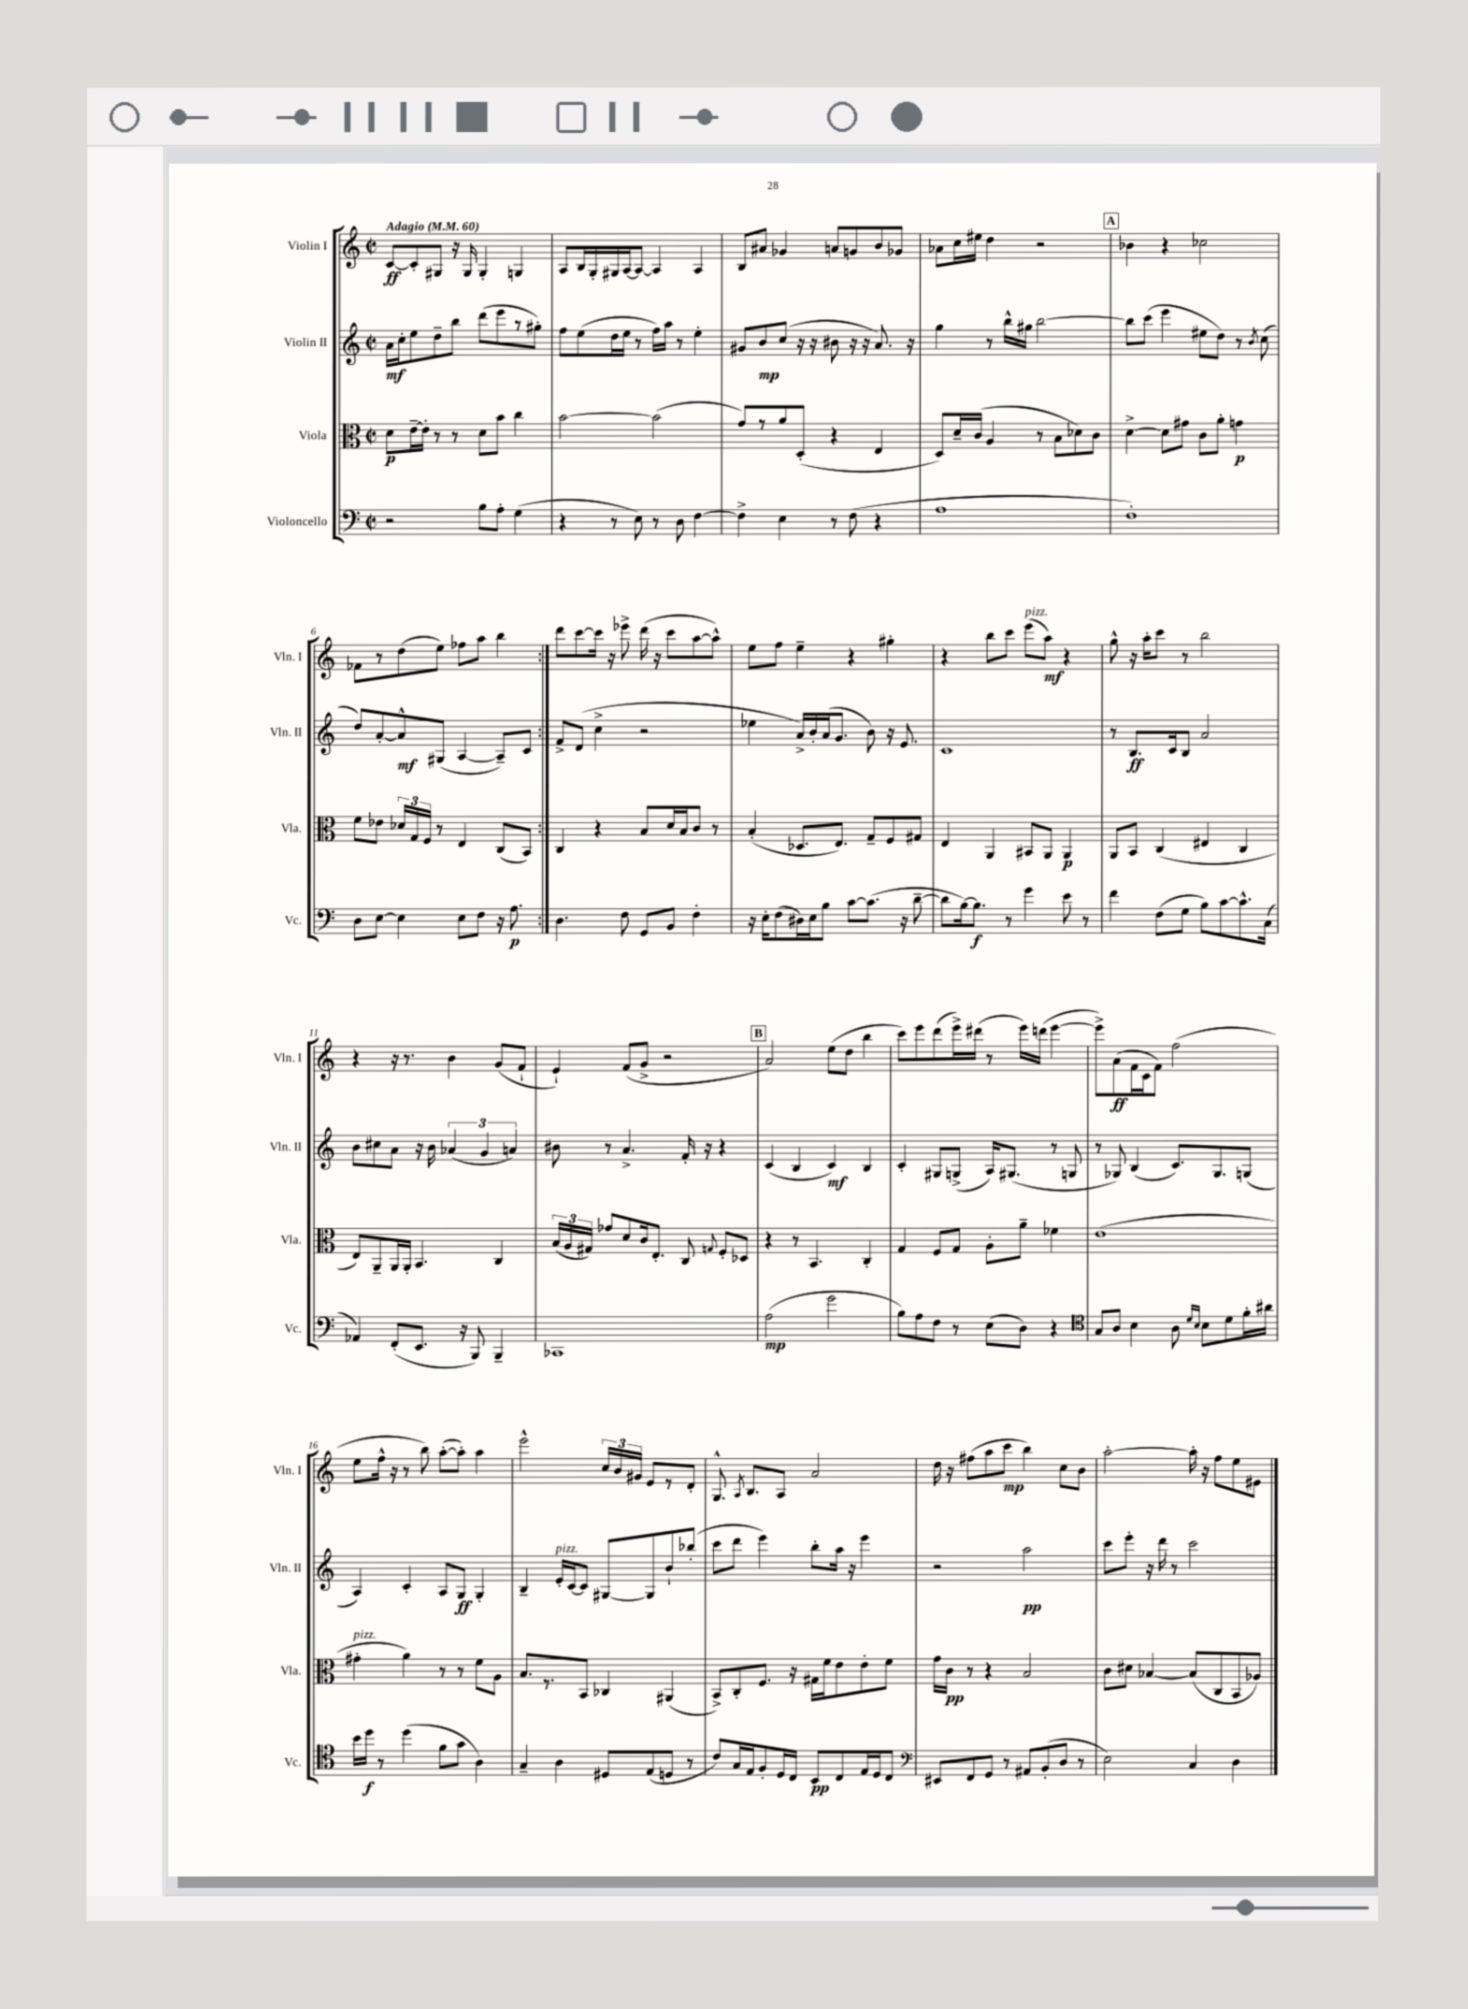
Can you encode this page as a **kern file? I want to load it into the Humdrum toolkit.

**kern	**kern	**kern	**kern
*staff4	*staff3	*staff2	*staff1
*clefF4	*clefC3	*clefG2	*clefG2
*k[]	*k[]	*k[]	*k[]
*M2/2	*M2/2	*M2/2	*M2/2
*met(c|)	*met(c|)	*met(c|)	*met(c|)
*MM60	*MM60	*MM60	*MM60
2r	8d\L	16a\LL	[8c/L
.	.	16cc'\J	.
.	[16e~\L	8ee\	8c'/]
.	16e'\]JJ	.	.
.	8r	8dd~\	8G#/J
.	8r	8bb\J	16r
.	.	.	16G#/
8B\L	8d\L	(8ddd\L	4G#'/
8A'\J	8b\J	8eee\	.
(4G\	4cc\	8r	4G/
.	.	8gg#'\J)	.
=	=	=	=
4r	[2b\	8ff\L	8A/L
.	.	(8ee\	16B/L
.	.	.	16G'/
8r	.	16dd\L	16G#/
.	.	16ee\JJ	[16A/J
8E\)	.	8r	8A/_J
8r	(2b\]	16ff\LL)	4A/]
.	.	16aa\JJ	.
8D\	.	8r	.
[4F\	.	4ee'\	4A/
=	=	=	=
4F^\]	8g/L)	8g#/L	8B/L
.	8r	8b/	8a#/J
4E\	8a/	(8cc/J	4g-/
.	(8D'/J	16r	.
.	.	16r	.
8r	4r	8b#\	8a/L
(8F\	.	16r	8g/
.	.	16r	.
4r	4E/	8.a/)	8b/
.	.	.	8g-/J
.	.	16r	.
=	=	=	=
1A	8D/L)	4gg\	8a-\L
.	16d~/L	.	16cc\L
.	(16c/JJ	.	16ee#\JJ
.	4A/	8r	4dd\
.	.	16bb^^\LL	.
.	.	16gg#\JJ	.
.	8r	[2bb\	2r
.	8B\L	.	.
.	8d-\)	.	.
.	8c\J	.	.
=	=	=	=
1F')	[4d^\	8bb\]L	4b-\
.	.	(8ccc\J	.
.	8d\]L	4eee\	4r
.	8g#\J	.	.
.	8c\L	8ee#\L	2cc-\
.	8a'\J	8dd\J)	.
.	4g\	8r	.
.	.	8qb/	.
.	.	(8cc\	.
=	=	=	=
8D\L	8f\L	8dd/L)	8f-\L
[8E\J	8e-\J	[8a'/	8r
4E\]	24d-/LL	8a^^/]	(8dd\
.	24G/	.	.
.	24F/JJ	.	.
.	8r	(8G#/J	8ee\J)
8E\L	4E/	[4A/	8ff-\L
8F\J	.	.	8aa\J
16r	(8C/L	8A~/]L)	4bb\
8.A\	.	.	.
.	8BB/J)	8c/J	.
=:|!	=:|!	=:|!	=:|!
4.D\	4C/	8f^/L	8ddd\L
.	.	(8d/J	[8ccc\
.	4r	4cc^\	16ccc\]Jk
.	.	.	16r
8F\	.	.	8eee-^\
8GG/L	8B/L	2r	(16ddd\
.	.	.	16r
8BB/J	16d/L	.	8ccc\L
.	16B/J	.	.
4F'\	8c/J	.	[8aa\
.	8r	.	8aa^^\]J)
=	=	=	=
16r	(4B'/	4ee-\	8ee\L
16E'\LK	.	.	.
(8F\	.	.	8ff\J
16D#\L)	8.D-/L	16a^/LL)	4ee~\
16E\J	.	16b'/	.
8B\J	.	(16a/J	.
.	8.E/J)	8.g/J	.
[8c\L	.	.	4r
(8.c\]J	8G~/L	8b\)	.
.	8F/	16r	4gg#'\
16r	.	8.e/	.
[8d~\	8G#/J	.	.
=	=	=	=
8d\]L	4E/	1c	4r
[16B\k)	.	.	.
8.B\]J	.	.	.
.	4AA/	.	8bb\L
8r	.	.	8ccc\J
4g\	8BB#/L	.	(8eee\L
.	8AA/J	.	8aa\J)
8e\	4AA/	.	4r
8r	.	.	.
=	=	=	=
4f\	8AA/L	8r	8gg^^\
.	8BB/J	8.B/L	16r
.	.	.	16aa'\LK
(8F\L	(4C/	.	8ccc\J
.	.	16c/k	.
8G\J	.	8B/J	8r
8B\L)	4E#/	2a/	2bb\
[8c\	.	.	.
8.c^^\]	4C/	.	.
(16C\Jk	.	.	.
=	=	=	=
4AA-/)	8E/L)	8b\L	4r
.	8AA~/	8cc#\	.
(8FF'/L	16AA/L	8a\J	16r
.	16AA'/JJ	.	8.r
8.EE/J	4.BB/	16r	.
.	.	16b\	.
.	.	(6a-/	4b\
16r	.	.	.
8BBB/)	.	.	.
.	.	6g/	.
4BBB~/	4C/	.	(8g/L
.	.	6a/)	.
.	.	.	8f`/J
=	=	=	=
1CC-	(24B/LL	8b#\	4e`/)
.	24A/	.	.
.	24G#/JJ)	.	.
.	8g-/L	8r	.
.	8d/	4.a^/	(8f/L
.	16c/k	.	8g^/J
.	8.E'/J	.	.
.	.	.	2r
.	8C/	16f'/	.
.	.	16r	.
.	8qqG/	.	.
.	8F'/L	4r	.
.	8D-/J	.	.
=	=	=	=
(2A\	4r	(4c/	2a/)
.	8r	4B/	.
.	4.BB/	.	.
2g\	.	4c/)	(8ee\L
.	.	.	8dd\J
.	4C'/	4B/	4bb\
=	=	=	=
8B\L)	4G/	4c'/	8ccc\L)
8A\	.	.	8eee\
8F\J	8F/L	8G#/L	(8ddd\
8r	8G/J	(8G^/J	16eee^\L)
.	.	.	(16ddd#\JJ
(8E\L	8A'\L	16A/LK)	8r
.	.	(8.G#/J	.
8D\J)	8a~\J	.	16eee\LL)
.	.	.	(16ddd\JJ
4r	4f-\	8r	[4eee\
.	.	8G/	.
=	=	=	=
*clefC4	*	*	*
8G/L	(1e	8r	8eee^\]L)
8A/J	.	8G-/)	(8a\
4B\	.	(4B/	16f\L
.	.	.	16c\J
.	.	.	8f\J)
8A\	.	8.c/L)	(2ff\
16qqd/LL	.	.	.
16qqB/JJ	.	.	.
8B\L	.	.	.
.	.	8.G-/	.
8d\	.	.	.
16f'\L	.	(8G/J	.
16a#\JJ	.	.	.
=	=	=	=
16b\LL	4g#'\	4A/)	8ee\L
16dd\JJ	.	.	.
8r	.	.	16ff^^\Jk
.	.	.	16r
(4dd\	4a\)	4c'/	8r
.	.	.	8bb\)
8f\L	8r	8A/L	([8aa'\L
8g\J	8r	8G/J	8aa'\]J)
4A\)	8f\L	4G'/	4aa\
.	8A\J	.	.
=	=	=	=
4G~/	8.B/L	4B~/	2eee^^\
.	8.r	.	.
4A\	.	16e'/LL	.
.	.	[16c/J	.
.	8BB/J	8c/]J	.
8D#/L	4C-/	[8G#/L	24cc/LL
.	.	.	24b/
.	.	.	24g#/JJ
(8E/	.	8G#/]	8e/L
8D/J	(4AA#/	8b`/	8r
8r	.	(8bb-'/J	8d'/J
=	=	=	=
8c/L)	8BB^/L)	8ccc\L	8.G^^/
16G/L	8C'/	8ddd\J	.
.	.	.	8qA/
16E/J	.	.	8.B/L
8F'/	8.F/J	4eee\)	.
16D/L	.	.	8A/J
16C/JJ	16r	.	.
8BB/L	16G#\LL	8bb'\L	2a/
.	16f\J	.	.
8C/	8e\	16aa\Jk	.
.	.	16r	.
16E/L	8e'\	4eee\	.
16D/J	.	.	.
8C/J	8f\J	.	.
=	=	=	=
*clefF4	*	*	*
8EE#/L	16g\LL	2r	16dd\
.	16c\JJ	.	16r
8FF/	8r	.	(8ff#\L
8GG/J	4r	.	8aa\
8r	.	.	8ccc\J
8AA#/L	2B/	2aa\	4bb\)
(8BB'/	.	.	.
8D/J	.	.	8cc\L
8r	.	.	8b\J
=	=	=	=
2E\)	8c\L	8ccc\L	[2aa'\
.	8d#\J	8eee'\J	.
.	[4B-/	16r	.
.	.	16ddd\	.
.	.	8r	.
4C/	(8B-/]L	2ccc\	16aa'\]
.	.	.	16r
.	8C/	.	8ff\L
4D\	8BB/	.	8ee\
.	8A-/J)	.	8e#\J
==	==	==	==
*-	*-	*-	*-
